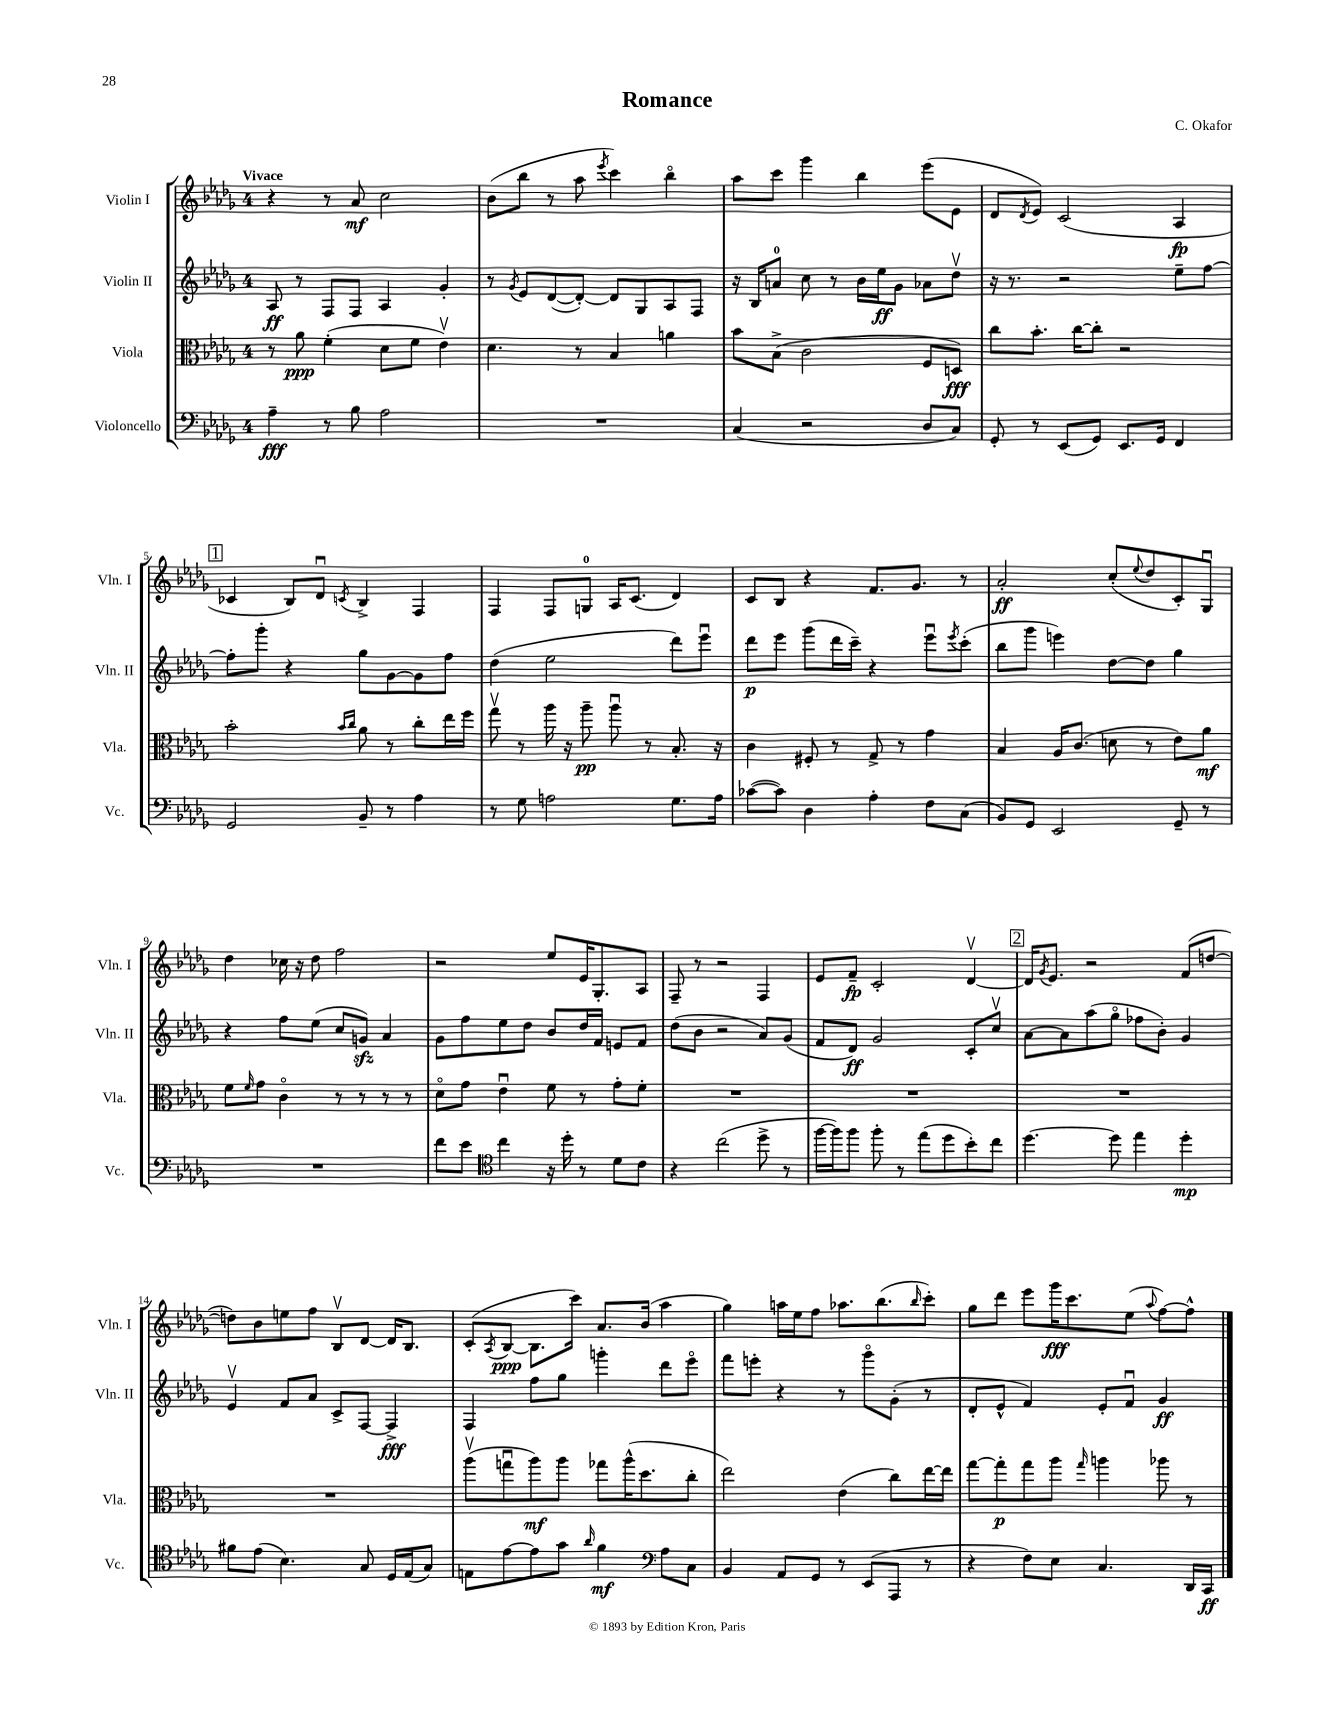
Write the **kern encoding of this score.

**kern	**dynam	**kern	**dynam	**kern	**dynam	**kern	**dynam
*part4	*part4	*part3	*part3	*part2	*part2	*part1	*part1
*staff4	*staff4	*staff3	*staff3	*staff2	*staff2	*staff1	*staff1
*I"Violoncello	*	*I"Viola	*	*I"Violin II	*	*I"Violin I	*
*I'Vc.	*	*I'Vla.	*	*I'Vln. II	*	*I'Vln. I	*
*clefF4	*	*clefC3	*	*clefG2	*	*clefG2	*
*k[b-e-a-d-g-]	*	*k[b-e-a-d-g-]	*	*k[b-e-a-d-g-]	*	*k[b-e-a-d-g-]	*
*M4/4	*	*M4/4	*	*M4/4	*	*M4/4	*
=1	=1	=1	=1	=1	=1	=1	=1
!	!	!	!	!	!	!LO:TX:a:B:t=Vivace	!
4A-~\	fff	8r	.	8A-/	ff	4r	.
.	.	8a-\	ppp	8r	.	.	.
8r	.	(4f'\	.	8F/L	.	8r	.
8B-\	.	.	.	8F/J	.	8a-/	mf
2A-\	.	8d-\L	.	4A-/	.	2cc\	.
.	.	8f\J	.	.	.	.	.
.	.	4e-v\)	.	4g-'/	.	.	.
=2	=2	=2	=2	=2	=2	=2	=2
1r	.	4.d-\	.	8r	.	(8b-\L	.
.	.	.	.	8qg-/	.	.	.
.	.	.	.	8e-/L	.	8bb-\J	.
.	.	.	.	([8d-/	.	8r	.
.	.	8r	.	8d-'/J_)	.	8aa-\	.
.	.	.	.	.	.	8qeee-/	.
.	.	4B-/	.	8d-/L]	.	4ccc\)	.
.	.	.	.	8G-/	.	.	.
.	.	4an\	.	8A-/	.	4bb-\	.
.	.	.	.	8F/J	.	.	.
=3	=3	=3	=3	=3	=3	=3	=3
(4C/	.	8b-\L	.	16r	.	8aa-\L	.
.	.	.	.	16B-/KL	.	.	.
.	.	(8B-^\J	.	8an/J	.	8ccc\J	.
2r	.	2c\	.	8cc\	.	4ggg-\	.
.	.	.	.	8r	.	.	.
.	.	.	.	16b-\LL	.	4bb-\	.
.	.	.	.	16ee-\J	ff	.	.
.	.	.	.	8g-\J	.	.	.
8D-/L	.	8F/L	.	8a-X\L	.	(8eee-\L	.
8C/J)	.	8Dn/J)	fff	8dd-v\J	.	8e-\J	.
=4	=4	=4	=4	=4	=4	=4	=4
8GG-'/	.	8cc\L	.	16r	.	8d-/L	.
.	.	.	.	8.r	.	.	.
.	.	.	.	.	.	8qd-/	.
8r	.	8.b-'\J	.	.	.	8e-/J)	.
(8EE-/L	.	.	.	2r	.	(2c/	.
.	.	[16cc\KL	.	.	.	.	.
8GG-/J)	.	8cc'\J]	.	.	.	.	.
8.EE-/L	.	2r	.	.	.	.	.
16GG-/Jk	.	.	.	.	.	.	.
4FF/	.	.	.	8ee-~\L	.	4A-/	fp
.	.	.	.	[8ff\J	.	.	.
!!LO:LB:g=z
!!LO:REH:place=s1:t=1
=5	=5	=5	=5	=5	=5	=5	=5
2GG-/	.	2b-'\	.	8ff'\L]	.	4c-X/	.
.	.	.	.	8ggg-'\J	.	.	.
.	.	.	.	4r	.	8B-/L)	.
.	.	.	.	.	.	8d-u/J	.
.	.	16qqb-/LL	.	.	.	.	.
.	.	16qqcc/JJ	.	.	.	8qcn/	.
8BB-~/	.	8a-\	.	8gg-\L	.	4B-^/	.
8r	.	8r	.	[8g-\	.	.	.
4A-\	.	8cc'\L	.	8g-\]	.	4F/	.
.	.	16ee-\L	.	8ff\J	.	.	.
.	.	16ff\JJ	.	.	.	.	.
=6	=6	=6	=6	=6	=6	=6	=6
8r	.	8gg-v\	.	(4dd-\	.	4F/	.
8G-\	.	8r	.	.	.	.	.
2An\	.	16aa-\	.	2ee-\	.	8F/L	.
.	.	16r	.	.	.	.	.
.	.	8aa-~\	pp	.	.	8Gn/J	.
.	.	8aa-u\	.	.	.	16A-/KL	.
.	.	.	.	.	.	(8.c/J	.
.	.	8r	.	.	.	.	.
8.G-\L	.	8.B-'/	.	8ddd-\L)	.	4d-/)	.
.	.	.	.	8eee-u\J	.	.	.
16A\Jk	.	16r	.	.	.	.	.
=7	=7	=7	=7	=7	=7	=7	=7
([8c-X\L	.	4c\	.	8ddd-\L	p	8c/L	.
8c-\J])	.	.	.	8eee-\J	.	8B-/J	.
4D-\	.	8F#X'/	.	(8ggg-\L	.	4r	.
.	.	8r	.	16ddd-\L	.	.	.
.	.	.	.	16ccc~\JJ)	.	.	.
4A-'\	.	8G-^/	.	4r	.	8.f/L	.
.	.	8r	.	.	.	.	.
.	.	.	.	.	.	8.g-/J	.
8F\L	.	4g-\	.	8eee-u\L	.	.	.
.	.	.	.	8qeee-/	.	.	.
(8C\J	.	.	.	(8ccc'\J	.	8r	.
=8	=8	=8	=8	=8	=8	=8	=8
8BB-/L)	.	4B-/	.	8bb-\L	.	2a-'/	ff
8GG-/J	.	.	.	8ggg-\J	.	.	.
2EE-/	.	16A-/KL	.	4eeen\)	.	.	.
.	.	(8.c/J	.	.	.	.	.
.	.	8dn\	.	[8dd-\L	.	(8cc'/L	.
.	.	.	.	.	.	8qqee-/	.
.	.	8r	.	8dd-\J]	.	8dd-/	.
8GG-~/	.	8e-\L)	.	4gg-\	.	8c'/)	.
8r	.	8a-\J	mf	.	.	8G-u/J	.
!!LO:LB:g=z
=9	=9	=9	=9	=9	=9	=9	=9
1r	.	8f\L	.	4r	.	4dd-\	.
.	.	16qqf/	.	.	.	.	.
.	.	8g-\J	.	.	.	.	.
.	.	4c\	.	8ff\L	.	16cc-X\	.
.	.	.	.	.	.	16r	.
.	.	.	.	(8ee-\J	.	8dd-\	.
.	.	8r	.	8cc/L	.	2ff\	.
.	.	8r	.	8gnzz/J)	.	.	.
.	.	8r	.	4a-/	.	.	.
.	.	8r	.	.	.	.	.
=10	=10	=10	=10	=10	=10	=10	=10
8f\L	.	8d-\L	.	8g-\L	.	2r	.
8e-\J	.	8g-\J	.	8ff\	.	.	.
*clefC4	*	*	*	*	*	*	*
4cc\	.	4e-u\	.	8ee-\	.	.	.
.	.	.	.	8dd-\J	.	.	.
16r	.	8f\	.	8b-/L	.	8ee-/L	.
16dd-'\	.	.	.	.	.	.	.
8r	.	8r	.	16dd-/L	.	16e-/K	.
.	.	.	.	16f/JJ	.	8.G-'/	.
8d-\L	.	8g-'\L	.	8en/L	.	.	.
8c\J	.	8f'\J	.	8f/J	.	8A-/J	.
=11	=11	=11	=11	=11	=11	=11	=11
4r	.	1r	.	(8dd-\L	.	8F~/	.
.	.	.	.	8b-\J	.	8r	.
(2cc\	.	.	.	2r	.	2r	.
8dd-^\	.	.	.	8a-/L)	.	4F/	.
8r	.	.	.	(8g-/J	.	.	.
=12	=12	=12	=12	=12	=12	=12	=12
[16ff\LL	.	1r	.	8f/L	.	8e-/L	.
16ff\J])	.	.	.	.	.	.	.
8ff\J	.	.	.	8d-/J)	ff	8f~/J	fp
8ff'\	.	.	.	2g-/	.	2c'/	.
8r	.	.	.	.	.	.	.
(8ee-\L	.	.	.	.	.	.	.
8dd-\	.	.	.	.	.	.	.
8b-'\)	.	.	.	8c'/L	.	[4d-v/	.
8cc\J	.	.	.	8ccv/J	.	.	.
!!LO:REH:place=s1:t=2
=13	=13	=13	=13	=13	=13	=13	=13
[4.dd-\	.	1r	.	[8a-\L	.	16d-/KL]	.
.	.	.	.	.	.	8qg-/	.
.	.	.	.	.	.	8.e-/J	.
.	.	.	.	8a-\]	.	.	.
.	.	.	.	(8aa-\	.	2r	.
8dd-\]	.	.	.	8gg-\J	.	.	.
4ee-\	.	.	.	8ff-X\L	.	.	.
.	.	.	.	8b-'\J)	.	.	.
4dd-'\	mp	.	.	4g-/	.	(8f/L	.
.	.	.	.	.	.	[8ddn/J	.
!!LO:LB:g=z
=14	=14	=14	=14	=14	=14	=14	=14
8f#X\L	.	1r	.	4e-v/	.	8ddn\L])	.
(8e-\J	.	.	.	.	.	8b-\	.
4.B-\)	.	.	.	8f/L	.	8een\	.
.	.	.	.	8a-/J	.	8ff\J	.
.	.	.	.	8c^/L	.	8B-v/L	.
8G-/	.	.	.	[8F/J	.	[8d-/J	.
16D-/LL	.	.	.	4F^/]	fff	16d-/KL]	.
(16E-/J	.	.	.	.	.	8.B-/J	.
8G-/J)	.	.	.	.	.	.	.
=15	=15	=15	=15	=15	=15	=15	=15
8En\L	.	(8aa-v\L	.	4F/	.	(8c'/L	.
.	.	.	.	.	.	8qA-/	.
[8e-\	.	8ggnu\	.	.	.	[8B-/J	ppp
8e-\]	.	8aa-\)	mf	8ff\L	.	8.B-\L]	.
8g-\J	.	8aa-\J	.	8gg-\J	.	.	.
.	.	.	.	.	.	16ccc\Jk)	.
16qqa-/	.	.	.	.	.	.	.
4f\	mf	8gg-X\L	.	4gggn'\	.	8.a-/L	.
.	.	(16aa-^^\K	.	.	.	.	.
.	.	8.dd-\	.	.	.	(16b-/Jk	.
*clefF4	*	*	*	*	*	*	*
8A-\L	.	.	.	8ddd-\L	.	4aa-\	.
8C\J	.	8cc'\J	.	8eee-\J	.	.	.
=16	=16	=16	=16	=16	=16	=16	=16
4BB-/	.	2ee-\)	.	8fff\L	.	4gg-\)	.
.	.	.	.	8eeen'\J	.	.	.
8AA-/L	.	.	.	4r	.	16aan\LL	.
.	.	.	.	.	.	16ee-\J	.
8GG-/J	.	.	.	.	.	8ff\J	.
8r	.	(4e-\	.	8r	.	8.aa-X\L	.
(8EE-/L	.	.	.	8ggg-\L	.	.	.
.	.	.	.	.	.	(8.bb-\	.
8AAA-/J	.	8cc\L)	.	(8g-'\J	.	.	.
.	.	.	.	.	.	16qqbb-/	.
8r	.	[16ee-\L	.	8r	.	8ccc'\J)	.
.	.	16ee-\JJ]	.	.	.	.	.
=17	=17	=17	=17	=17	=17	=17	=17
4r	.	[8gg-\L	.	8d-'/L	.	8gg-\L	.
.	.	8gg-'\]	p	8e-^^/J	.	8ddd-\J	.
8F\L)	.	8gg-\	.	4f/)	.	8eee-\L	.
8E-\J	.	8aa-\J	.	.	.	16ggg-\K	fff
.	.	.	.	.	.	8.ccc\	.
.	.	16qqgg-/	.	.	.	.	.
4.C/	.	4aan\	.	8e-'/L	.	.	.
.	.	.	.	8fu/J	.	(8ee-\J	.
.	.	.	.	.	.	8qqaa-/	.
.	.	8aa-X\	.	4g-/	ff	[8ff\L)	.
16DD-/LL	.	8r	.	.	.	8ff^^\J]	.
16CC/JJ	ff	.	.	.	.	.	.
==	==	==	==	==	==	==	==
*-	*-	*-	*-	*-	*-	*-	*-
